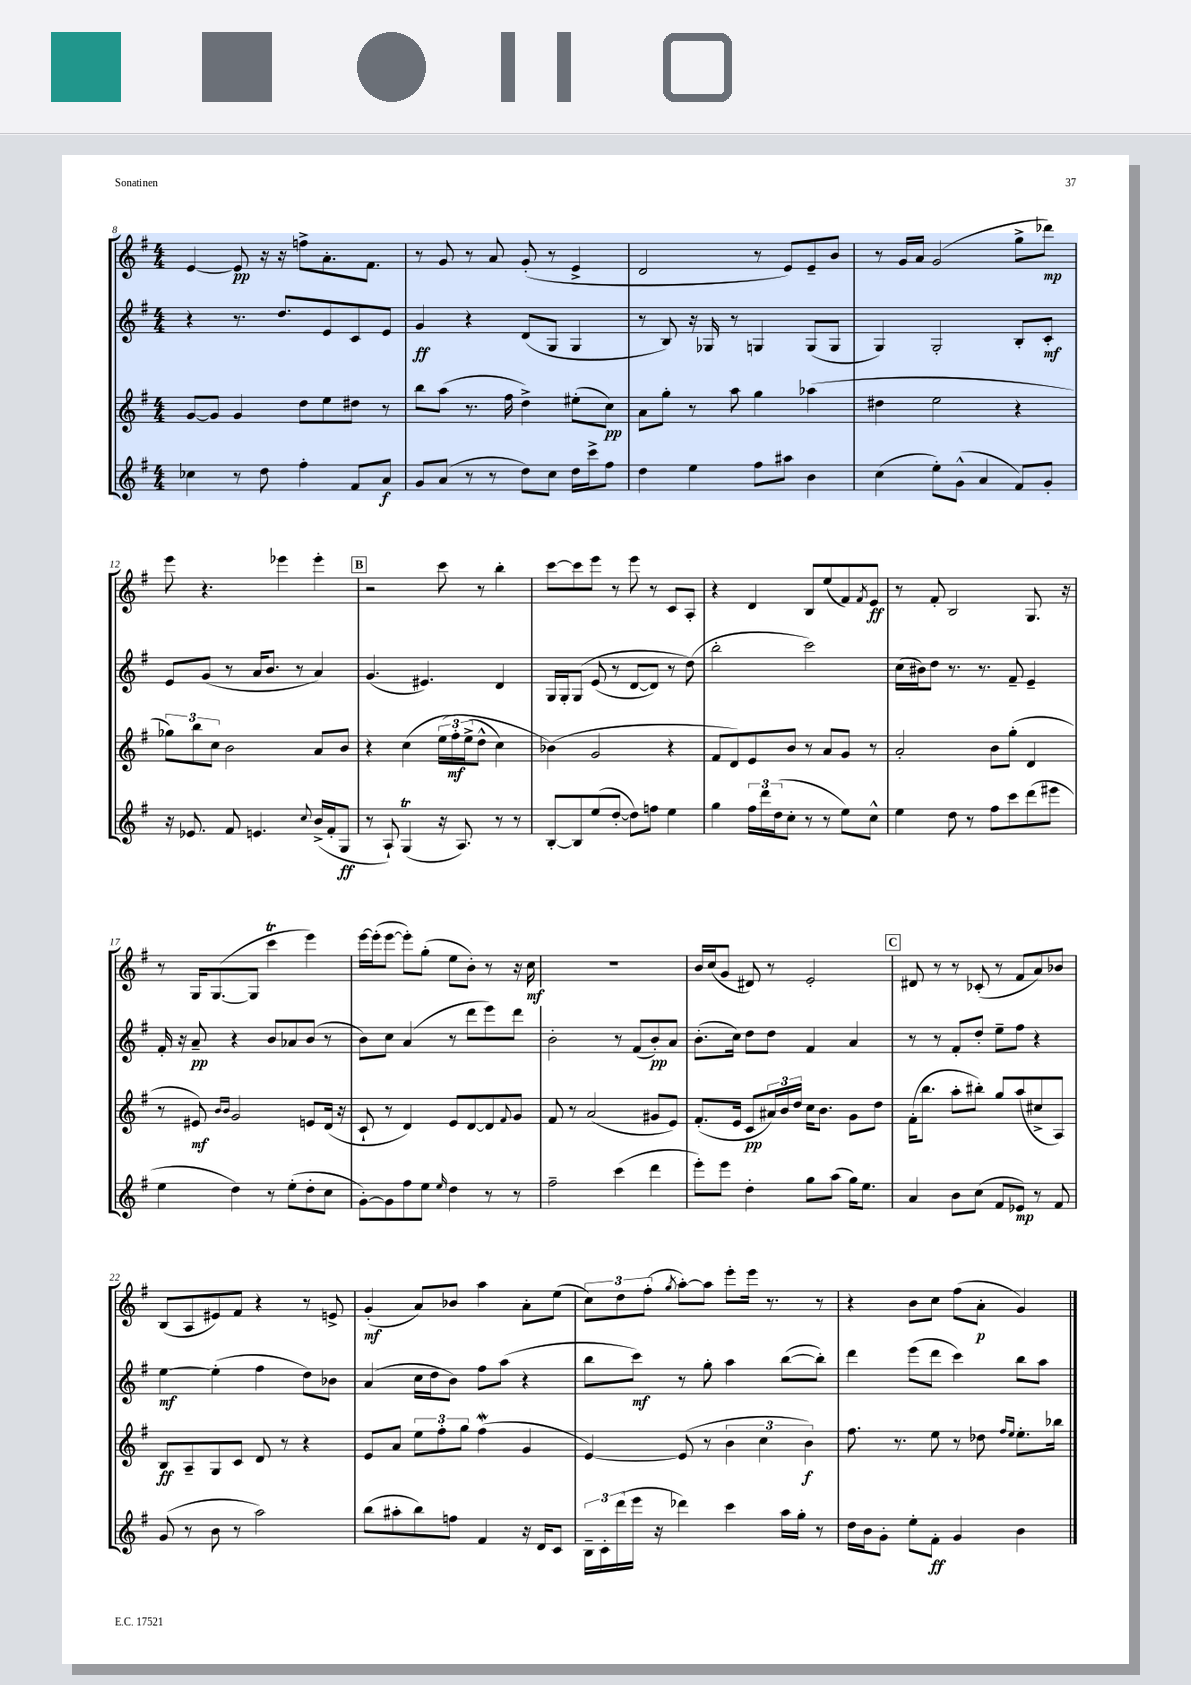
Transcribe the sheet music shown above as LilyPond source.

<<
\new StaffGroup <<
\new Staff = "s0" {
    \clef treble \key g \major \numericTimeSignature \time 4/4
    e'4~ e'8\pp r16 r16 f''8-> a'8.-. fis'8. |
    r8 g'8 r8 a'8 g'8-.( r8 e'4-> |
    d'2 r8 e'8) e'8-- b'8 |
    r8 g'16 a'16 g'2( g''8-> des'''8\mp) |
    e'''8 r4. ees'''4 ees'''4-. |
    \mark \markup { \box "B" } r2 c'''8 r8 b''4-. |
    c'''8~ c'''8 e'''8 r8 e'''8 r8 c'8 a8-. |
    r4 d'4 b8 e''8( fis'8) \acciaccatura { fis'8 } e'8\ff |
    r8 fis'8-. b2 g8. r16 |
    r8 g16 g8.~( g8 c'''4\trill e'''4) |
    e'''16~ e'''16-.( e'''8~ e'''8-.) g''8-.( e''8 b'8-.) r8 r16 c''16\mf |
    R1 |
    b'16 c''16( g'8 dis'8) r8 e'2-. |
    \mark \markup { \box "C" } dis'8 r8 r8 ces'8-.( r8 fis'8 a'8) bes'8 |
    b8( a8 eis'8) fis'8 r4 r8 e'8-> |
    g'4-.\mf( a'8) bes'8 a''4 a'8-. e''8( |
    \tuplet 3/2 { c''8) d''8 fis''8-.( } \acciaccatura { g''8 } a''8~-.) a''8 e'''8-. e'''16 r8. r8 |
    r4 b'8 c''8 fis''8( a'8-.\p g'4) \bar "|." |
}
\new Staff = "s1" {
    \clef treble \key g \major \numericTimeSignature \time 4/4
    r4 r8. d''8. e'8 c'8 e'8 |
    g'4\ff r4 d'8( g8 g4 |
    r8 b8) r16 ges16 r8 g4 g8( g8 |
    g4) g2-. b8-. c'8-.\mf |
    e'8 g'8( r8 a'16 b'8. r8 a'4) |
    \mark \markup { \box "B" } g'4.( eis'4.) d'4 |
    g16 g16-. g8\( e'8( r8 d'8~ d'8) r8 d''8(\) |
    b''2-. c'''2) |
    c''16( bis'16) d''8 r8. r8. fis'8-- e'4-- |
    fis'16-. r16 a'8--\pp r4 b'8 aes'8 b'8( r8 |
    b'8) c''8 a'4( r8 d'''8 e'''8) d'''8 |
    b'2-. r8 fis'8( b'8-.\pp) a'8 |
    b'8.-.( c''16) d''8 d''8 fis'4 a'4 |
    \mark \markup { \box "C" } r8 r8 fis'8-. d''8-. e''8-- fis''8 r4 |
    e''4~\mf e''4-.( fis''4 d''8) bes'8 |
    a'4( c''16 d''16 b'8) fis''8 a''8( r4 |
    b''8 c'''8\mf) r8 g''8-. a''4 b''8~( b''8-.) |
    d'''4 e'''8( d'''8 c'''4) b''8 a''8 \bar "|." |
}
\new Staff = "s2" {
    \clef treble \key g \major \numericTimeSignature \time 4/4
    g'8~ g'8 g'4 d''8 e''8 dis''8 r8 |
    b''8 a''8( r8. fis''16 d''4->) eis''8-.( c''8\pp) |
    a'8 g''8-. r8 a''8 g''4 aes''4( |
    dis''4 e''2 r4 |
    \tuplet 3/2 { ges''8) b''8 c''8 } b'2 a'8 b'8 |
    \mark \markup { \box "B" } r4 c''4( \tuplet 3/2 { e''16\( fis''16-.\mf) e''16->( } d''8-^ c''4) |
    bes'4(\) g'2 r4 |
    fis'8 d'8) e'8 b'8 r8 a'8 g'8 r8 |
    a'2-. b'8 g''8-.( d'4 |
    r8 eis'8\mf) \grace { b'16 b'16 } g'2 e'8 d'16( r16 |
    c'8-! r8 d'4) e'8 d'8~ d'8 \appoggiatura { fis'8 } g'8 |
    fis'8 r8 a'2( gis'8 e'8) |
    fis'8.-.( e'16 c'8\pp \tuplet 3/2 { ais'16) b'16 d''16 } c''16 b'8. g'8 d''8 |
    \mark \markup { \box "C" } fis'16-.( b''8. a''8-. bis''8-.) g''8 a''8( cis''8-> a8) |
    b8\ff a8-- g8 c'8 d'8 r8 r4 |
    e'8 a'8 \tuplet 3/2 { e''8 fis''8-. g''8 } fis''4\mordent( g'4 |
    e'4~) e'8( r8 \tuplet 3/2 { b'4 c''4 b'4\f) } |
    fis''8. r8. e''8 r8 des''8 \grace { fis''16 e''16 } e''8.-. bes''16 \bar "|." |
}
\new Staff = "s3" {
    \clef treble \key g \major \numericTimeSignature \time 4/4
    ces''4 r8 d''8 fis''4-. fis'8 a'8\f |
    g'8 a'8( r8 r8 d''8) c''8 d''16 c'''16-> fis''8 |
    d''4 e''4 fis''8 ais''8 b'4 |
    c''4( e''8-.) g'8-^( a'4 fis'8) g'8-. |
    r16 ees'8. fis'8 e'4. \appoggiatura { c''8 } b'16->( fis'16-. g8\ff |
    \mark \markup { \box "B" } r8 a8-!) g4\trill( r16 a8.) r8 r8 |
    b8~-. b8 e''8( d''8~-. d''8) f''8 e''4 |
    g''4 \tuplet 3/2 { fis''16 d'''16 d''16( } c''8-. r8 r8 e''8) c''8-^ |
    e''4 d''8 r8 fis''8 c'''8 d'''8( eis'''8 |
    e''4 d''4) r8 e''8-.( d''8-. c''8 |
    g'8~-.) g'8 fis''8 e''8 \grace { e''16 } d''4 r8 r8 |
    fis''2-- c'''4( d'''4 |
    e'''8-.) e'''8 d''4-. g''8 a''8( g''16) e''8. |
    \mark \markup { \box "C" } a'4 b'8 c''8( fis'8 ees'8\mp) r8 fis'8 |
    g'8( r8 b'8 r8 a''2) |
    b''8( ais''8-. b''8) f''8 fis'4 r16 d'16 c'8 |
    \tuplet 3/2 { b16-- c'16-. d'''16( } e'''16 r16 des'''4) c'''4 a''16 g''16-. r8 |
    d''16 b'16 g'8-. e''8-. fis'8-.\ff g'4 b'4 \bar "|." |
}
>>
>>
\layout { \context { \Score currentBarNumber = #8 } }
